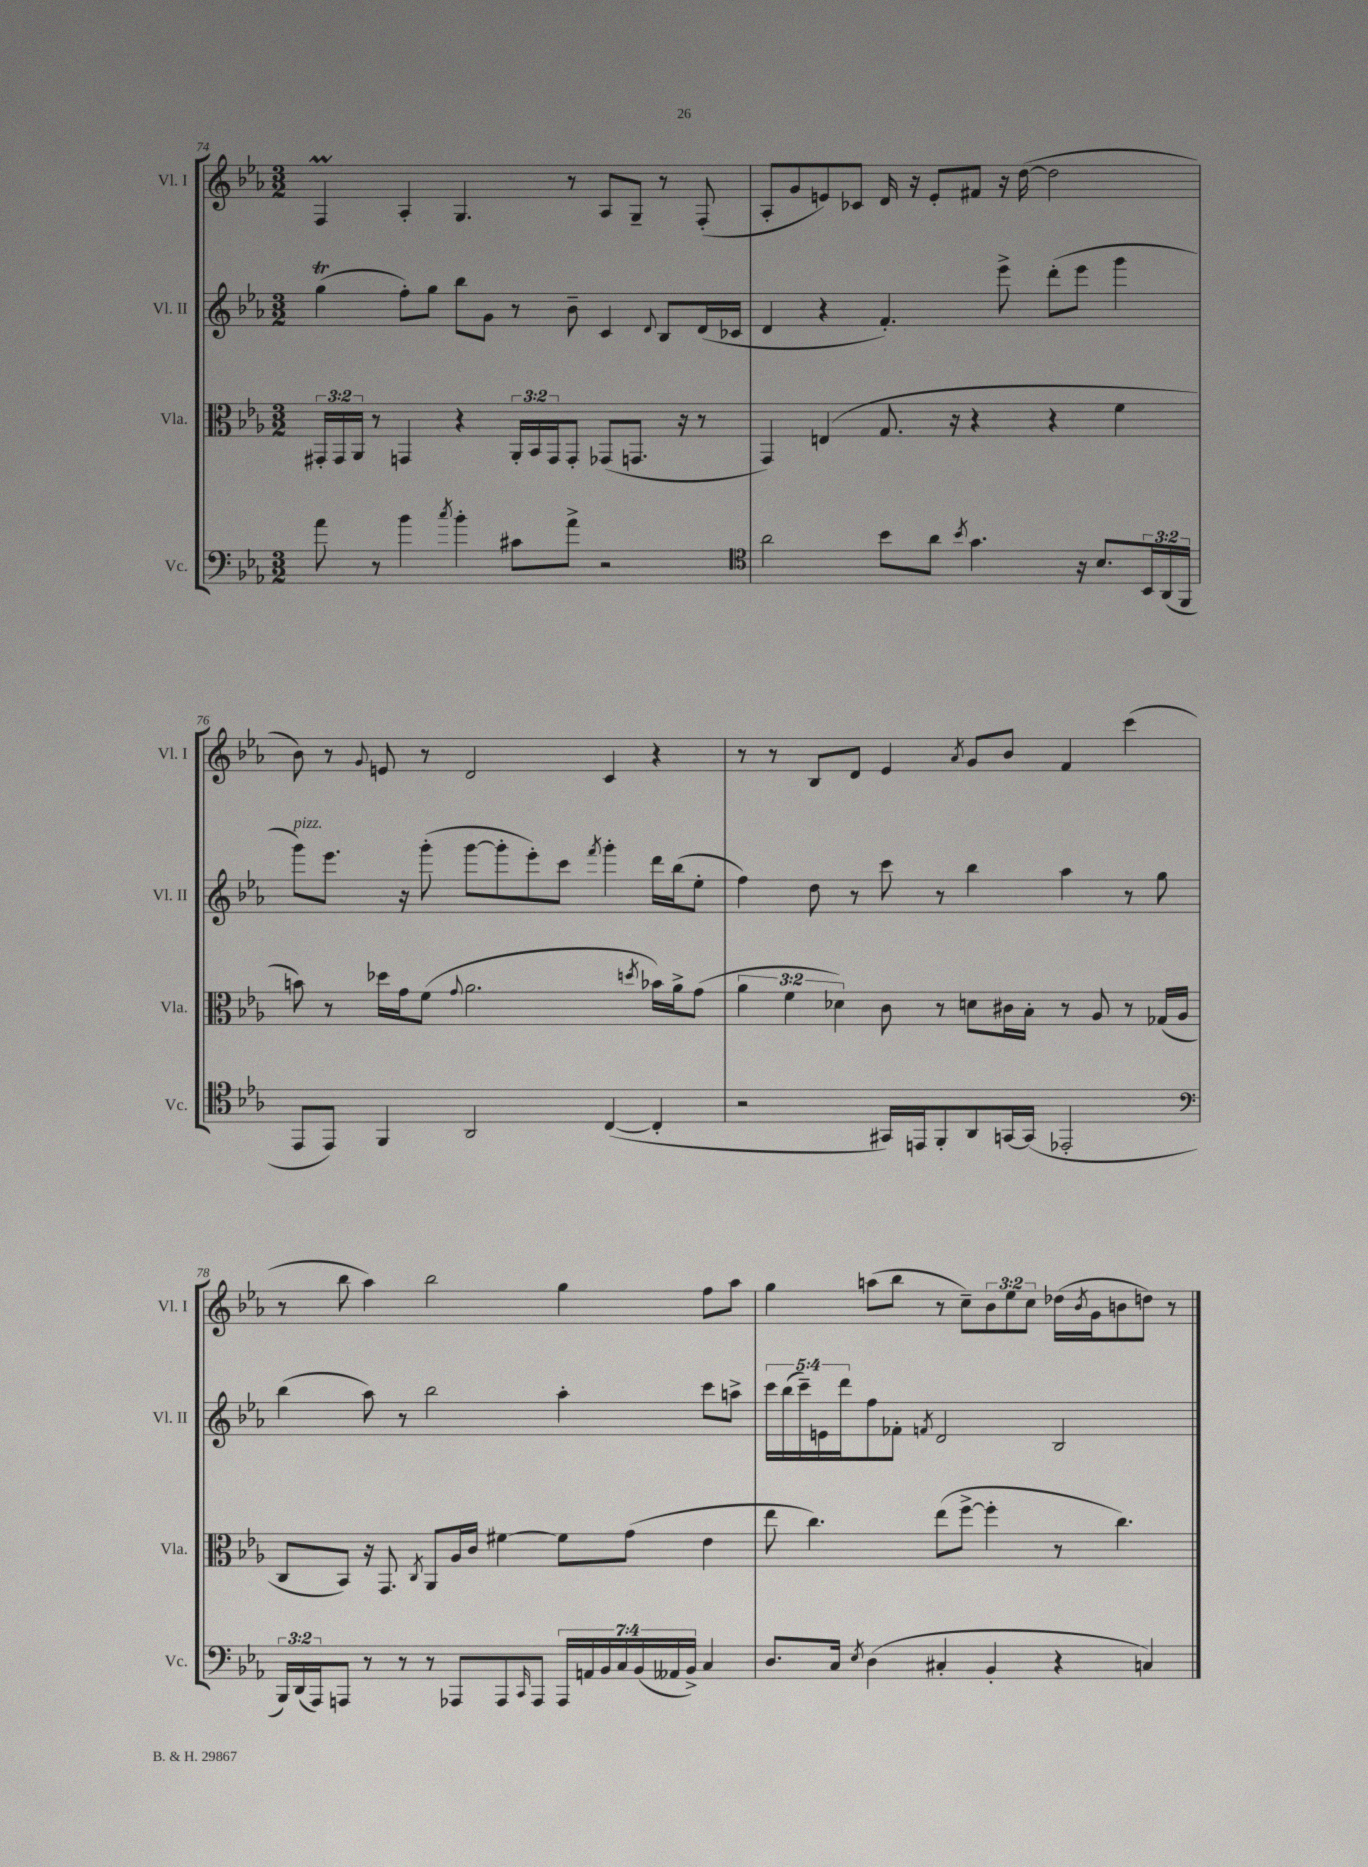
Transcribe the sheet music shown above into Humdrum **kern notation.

**kern	**kern	**kern	**kern
*staff4	*staff3	*staff2	*staff1
*clefF4	*clefC3	*clefG2	*clefG2
*k[b-e-a-]	*k[b-e-a-]	*k[b-e-a-]	*k[b-e-a-]
*M3/2	*M3/2	*M3/2	*M3/2
8a-	24GG#'	(4gg	4F
.	24GG#	.	.
.	24AA-	.	.
8r	8r	.	.
4b-	4GG	8ff')	4A-'
.	.	8gg	.
8qcc	.	.	.
4b-'	4r	8bb-	4.G
.	.	8g	.
8c#	24AA-'	8r	.
.	24BB-	.	.
.	24GG	.	.
8a-^	8GG'	8b-~	8r
2r	(8GG-	4c	8A-
.	8.GG	.	8G~
.	.	8qqd	.
.	.	8B-	8r
.	16r	.	.
.	8r	(16d	(8F'
.	.	16c-	.
=	=	=	=
*clefC4	*	*	*
2a-	4GG)	4d	8A-'
.	.	.	8g
.	(4E	4r	8e)
.	.	.	8c-
8b-	8.G	4.f')	16d
.	.	.	16r
8a-	.	.	8e'
.	16r	.	.
8qb-	.	.	.
4.g	4r	.	8f#
.	.	8eee-^	16r
.	.	.	([16dd
.	4r	(8ddd'	2dd]
16r	.	8eee-	.
8.B-	.	.	.
.	4f	4ggg	.
24BB-	.	.	.
(24AA-	.	.	.
24FF	.	.	.
=	=	=	=
8EE-	8b)	8ggg)	8b-)
8EE-)	8r	8.eee-	8r
.	.	.	8qqg
4FF	16dd-	.	8e
.	16g	16r	.
.	(8f	(8ggg'	8r
.	8qqg	.	.
2AA-	2.a-	[8ggg	2d
.	.	8ggg']	.
.	.	8eee-')	.
.	.	8ccc	.
.	.	8qfff	.
([4C	.	4ggg'	4c
.	8qdd	.	.
4C']	16b-)	16ddd	4r
.	16a-^	(16bb-	.
.	(8g	8ee-'	.
=	=	=	=
2r	6a-	4ff)	8r
.	.	.	8r
.	6f	.	.
.	.	8dd	8B-
.	6d-)	.	.
.	.	8r	8d
16GG#)	8c	8ccc	4e-
16EE	.	.	.
8FF'	8r	8r	.
.	.	.	8qa-
8AA-	8d	4bb-	8g
[16GG	16c#	.	8b-
(16GG]	16B-'	.	.
2EE-'	8r	4aa-	4f
.	8A-	.	.
.	8r	8r	(4ccc
.	(16G-	8gg	.
.	16A-	.	.
=	=	=	=
*clefF4	*	*	*
24BBB-)	8C	(4bb-	8r
(24DD	.	.	.
24AAA-)	.	.	.
8AAA	8BB-)	.	8bb-
8r	16r	8aa-)	4aa-)
.	8.GG	.	.
8r	.	8r	.
.	8qC	.	.
8r	8AA-	2bb-	2bb-
8AAA-	16A-	.	.
.	16c	.	.
8AAA-	[4f#	.	.
16qqCC	.	.	.
8AAA-	.	.	.
28AAA-	8f#]	4aa-'	4gg
28AA	.	.	.
28BB-	.	.	.
28C	.	.	.
.	(8g	.	.
(28BB-	.	.	.
28AA--	.	.	.
28BB-^)	.	.	.
4C	4e-	8ccc	8ff
.	.	8aa^	8aa-
=	=	=	=
8.D	8ee-	20ccc	4gg
.	.	(20bb-	.
.	.	20ccc~)	.
.	4.cc)	.	.
.	.	20e	.
16C	.	.	.
.	.	20ddd	.
8qE-	.	.	.
(4D	.	8ff	(8aa
.	.	8f-'	8bb-
.	.	8qf	.
4C#'	(8ee-	2d	8r
.	[8ff^	.	8cc~)
4BB-'	4ff']	.	12b-
.	.	.	12ee-
.	.	.	12cc
4r	8r	2B-	(16dd-
.	.	.	8qb-
.	.	.	16g
.	4.cc)	.	8b
4C)	.	.	8dd)
.	.	.	8r
==	==	==	==
*-	*-	*-	*-
